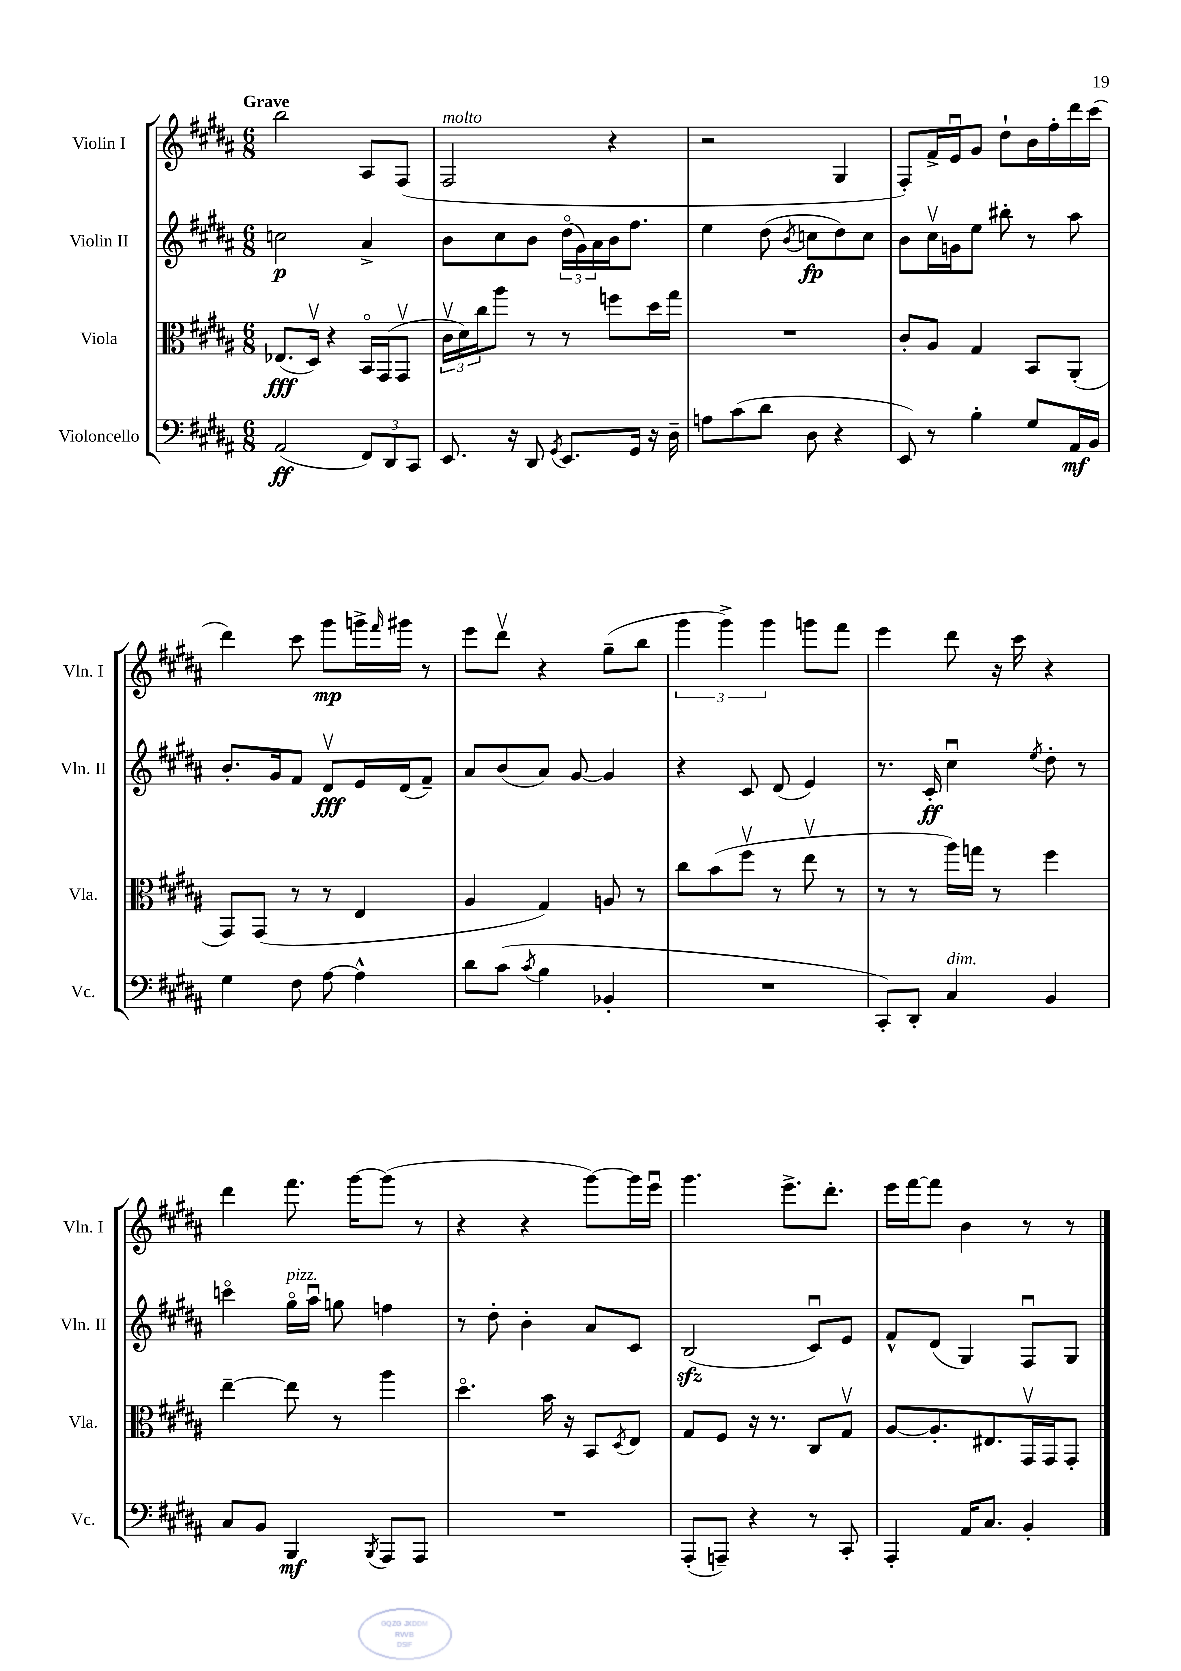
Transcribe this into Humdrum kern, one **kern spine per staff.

**kern	**dynam	**kern	**dynam	**kern	**dynam	**kern	**dynam
*part4	*part4	*part3	*part3	*part2	*part2	*part1	*part1
*staff4	*staff4	*staff3	*staff3	*staff2	*staff2	*staff1	*staff1
*I"Violoncello	*	*I"Viola	*	*I"Violin II	*	*I"Violin I	*
*I'Vc.	*	*I'Vla.	*	*I'Vln. II	*	*I'Vln. I	*
*clefF4	*	*clefC3	*	*clefG2	*	*clefG2	*
*k[f#c#g#d#a#]	*	*k[f#c#g#d#a#]	*	*k[f#c#g#d#a#]	*	*k[f#c#g#d#a#]	*
*M6/8	*	*M6/8	*	*M6/8	*	*M6/8	*
=1	=1	=1	=1	=1	=1	=1	=1
!	!	!	!	!	!	!LO:TX:a:B:t=Grave	!
(2AA#/	ff	(8.E-X/L	fff	2ccn\	p	2bb\	.
.	.	16D#v/Jk)	.	.	.	.	.
.	.	4r	.	.	.	.	.
12FF#/L)	.	16BB/LL	.	4a#^/	.	8A#/L	.
.	.	(16GG#/J	.	.	.	.	.
12DD#/	.	.	.	.	.	.	.
.	.	8GG#v/J	.	.	.	(8F#/J	.
12CC#/J	.	.	.	.	.	.	.
=2	=2	=2	=2	=2	=2	=2	=2
!	!	!	!	!	!	!LO:TX:a:i:t=molto	!
8.EE/	.	24c#v\LL	.	8b\L	.	2F#/	.
.	.	24d#\)	.	.	.	.	.
.	.	24cc#\J	.	.	.	.	.
.	.	8aa#\J	.	8cc#\	.	.	.
16r	.	.	.	.	.	.	.
8DD#/	.	8r	.	8b\J	.	.	.
8qGG#/	.	.	.	.	.	.	.
8.EE/L	.	8r	.	(24dd#\LL	.	.	.
.	.	.	.	24g#\)	.	.	.
.	.	.	.	24a#\	.	.	.
.	.	8ffn\L	.	16b\J	.	4r	.
16GG#/Jk	.	.	.	8.ff#\J	.	.	.
16r	.	16dd#\L	.	.	.	.	.
16D#~\	.	16gg#\JJ	.	.	.	.	.
=3	=3	=3	=3	=3	=3	=3	=3
8An\L	.	2.r	.	4ee\	.	2r	.
(8c#\	.	.	.	.	.	.	.
8d#\J	.	.	.	(8dd#\	.	.	.
.	.	.	.	8qb/	.	.	.
8D#\	.	.	.	8ccn\L	fp	.	.
4r	.	.	.	8dd#\)	.	4G#/	.
.	.	.	.	8cc\J	.	.	.
=4	=4	=4	=4	=4	=4	=4	=4
8EE/)	.	8c#'/L	.	8b\L	.	8F#'/L)	.
8r	.	8A#/J	.	16cc#v\L	.	16f#^/L	.
.	.	.	.	16gn\J	.	16eu/J	.
4B'\	.	4G#/	.	8ee\J	.	8g#/J	.
.	.	.	.	8bb#X'\	.	8dd#`\L	.
8G#/L	.	8BB/L	.	8r	.	16b\L	.
.	.	.	.	.	.	16ff#'\	.
16AA#/L	mf	(8AA#'/J	.	8aa#\	.	16ddd#\	.
16BB/JJ	.	.	.	.	.	(16ccc#\JJ	.
!!LO:LB:g=z
=5	=5	=5	=5	=5	=5	=5	=5
4G#\	.	8GG#/L)	.	8.b'/L	.	4ddd#\)	.
.	.	(8GG#/J	.	.	.	.	.
.	.	.	.	16g#/k	.	.	.
8F#\	.	8r	.	8f#/J	.	8ccc#\	.
[8A#\	.	8r	.	8d#v/L	fff	8ggg#\L	mp
4A#^^\]	.	4E/	.	16e/L	.	16gggn^\L	.
.	.	.	.	.	.	16qqfff#/	.
.	.	.	.	(16d#/J	.	16ggg#X\JJ	.
.	.	.	.	8f#~/J)	.	8r	.
=6	=6	=6	=6	=6	=6	=6	=6
8d#\L	.	4A#/	.	8a#/L	.	8eee\L	.
(8c#\J	.	.	.	(8b/	.	8ddd#v\J	.
8qc#/	.	.	.	.	.	.	.
4B\	.	4G#/)	.	8a#/J)	.	4r	.
.	.	.	.	[8g#/	.	.	.
4BB-X'/	.	8An/	.	4g#/]	.	(8gg#~\L	.
.	.	8r	.	.	.	8bb\J	.
=7	=7	=7	=7	=7	=7	=7	=7
2.r	.	8cc#\L	.	4r	.	6ggg#\	.
.	.	(8b\	.	.	.	.	.
.	.	.	.	.	.	6ggg#^\)	.
.	.	8ff#v\J	.	8c#/	.	.	.
.	.	.	.	.	.	6ggg#\	.
.	.	8r	.	(8d#/	.	.	.
.	.	8eev\	.	4e/)	.	8gggn\L	.
.	.	8r	.	.	.	8fff#\J	.
=8	=8	=8	=8	=8	=8	=8	=8
8CC#'/L)	.	8r	.	8.r	.	4eee\	.
8DD#'/J	.	8r	.	.	.	.	.
.	.	.	.	16c#'/	ff	.	.
!LO:TX:a:i:t=dim.	!	!	!	!	!	!	!
4C#/	.	16aa#\LL)	.	4cc#u\	.	8ddd#\	.
.	.	16ggn\JJ	.	.	.	.	.
.	.	8r	.	.	.	16r	.
.	.	.	.	.	.	16ccc#\	.
.	.	.	.	8qee/	.	.	.
4BB/	.	4ff#\	.	8dd#'\	.	4r	.
.	.	.	.	8r	.	.	.
!!LO:LB:g=z
=9	=9	=9	=9	=9	=9	=9	=9
8C#/L	.	[4ee~\	.	4cccn\	.	4ddd#\	.
8BB/J	.	.	.	.	.	.	.
!	!	!	!	!LO:TX:a:i:t=pizz.	!	!	!
4BBB/	mf	8ee\]	.	16gg#\LL	.	8.fff#\	.
.	.	.	.	16aa#u\JJ	.	.	.
.	.	8r	.	8ggn\	.	.	.
.	.	.	.	.	.	[16ggg#\KL	.
8qBBB/	.	.	.	.	.	.	.
8AAA#/L	.	4aa#\	.	4ffn\	.	(8ggg#\J]	.
8AAA#/J	.	.	.	.	.	8r	.
=10	=10	=10	=10	=10	=10	=10	=10
2.r	.	4.dd#\	.	8r	.	4r	.
.	.	.	.	8dd#'\	.	.	.
.	.	.	.	4b'\	.	4r	.
.	.	16b\	.	.	.	.	.
.	.	16r	.	.	.	.	.
.	.	8BB/L	.	8a#/L	.	[8ggg#\L)	.
.	.	8qD#/	.	.	.	.	.
.	.	8E/J	.	8c#/J	.	16ggg#\L]	.
.	.	.	.	.	.	16eeeu\JJ	.
=11	=11	=11	=11	=11	=11	=11	=11
(8AAA#'/L	.	8G#/L	.	(2Bzz/	.	4.ggg#\	.
8AAAn~/J)	.	8F#/J	.	.	.	.	.
4r	.	16r	.	.	.	.	.
.	.	8.r	.	.	.	.	.
.	.	.	.	.	.	8.eee^\L	.
8r	.	8C#/L	.	8c#u/L)	.	.	.
.	.	.	.	.	.	8.ddd#'\J	.
8CC#'/	.	8G#v/J	.	8e/J	.	.	.
=12	=12	=12	=12	=12	=12	=12	=12
4AAA#'/	.	[8A#/L	.	8f#^^/L	.	16eee\LL	.
.	.	.	.	.	.	[16fff#\J	.
.	.	8.A#'/]	.	(8d#/J	.	8fff#\J]	.
16AA#/KL	.	.	.	4G#/)	.	4b\	.
8.C#/J	.	8.E#X/	.	.	.	.	.
4BB'/	.	16GG#v/L	.	8F#u/L	.	8r	.
.	.	16GG#/J	.	.	.	.	.
.	.	8GG#'/J	.	8G#/J	.	8r	.
==	==	==	==	==	==	==	==
*-	*-	*-	*-	*-	*-	*-	*-
